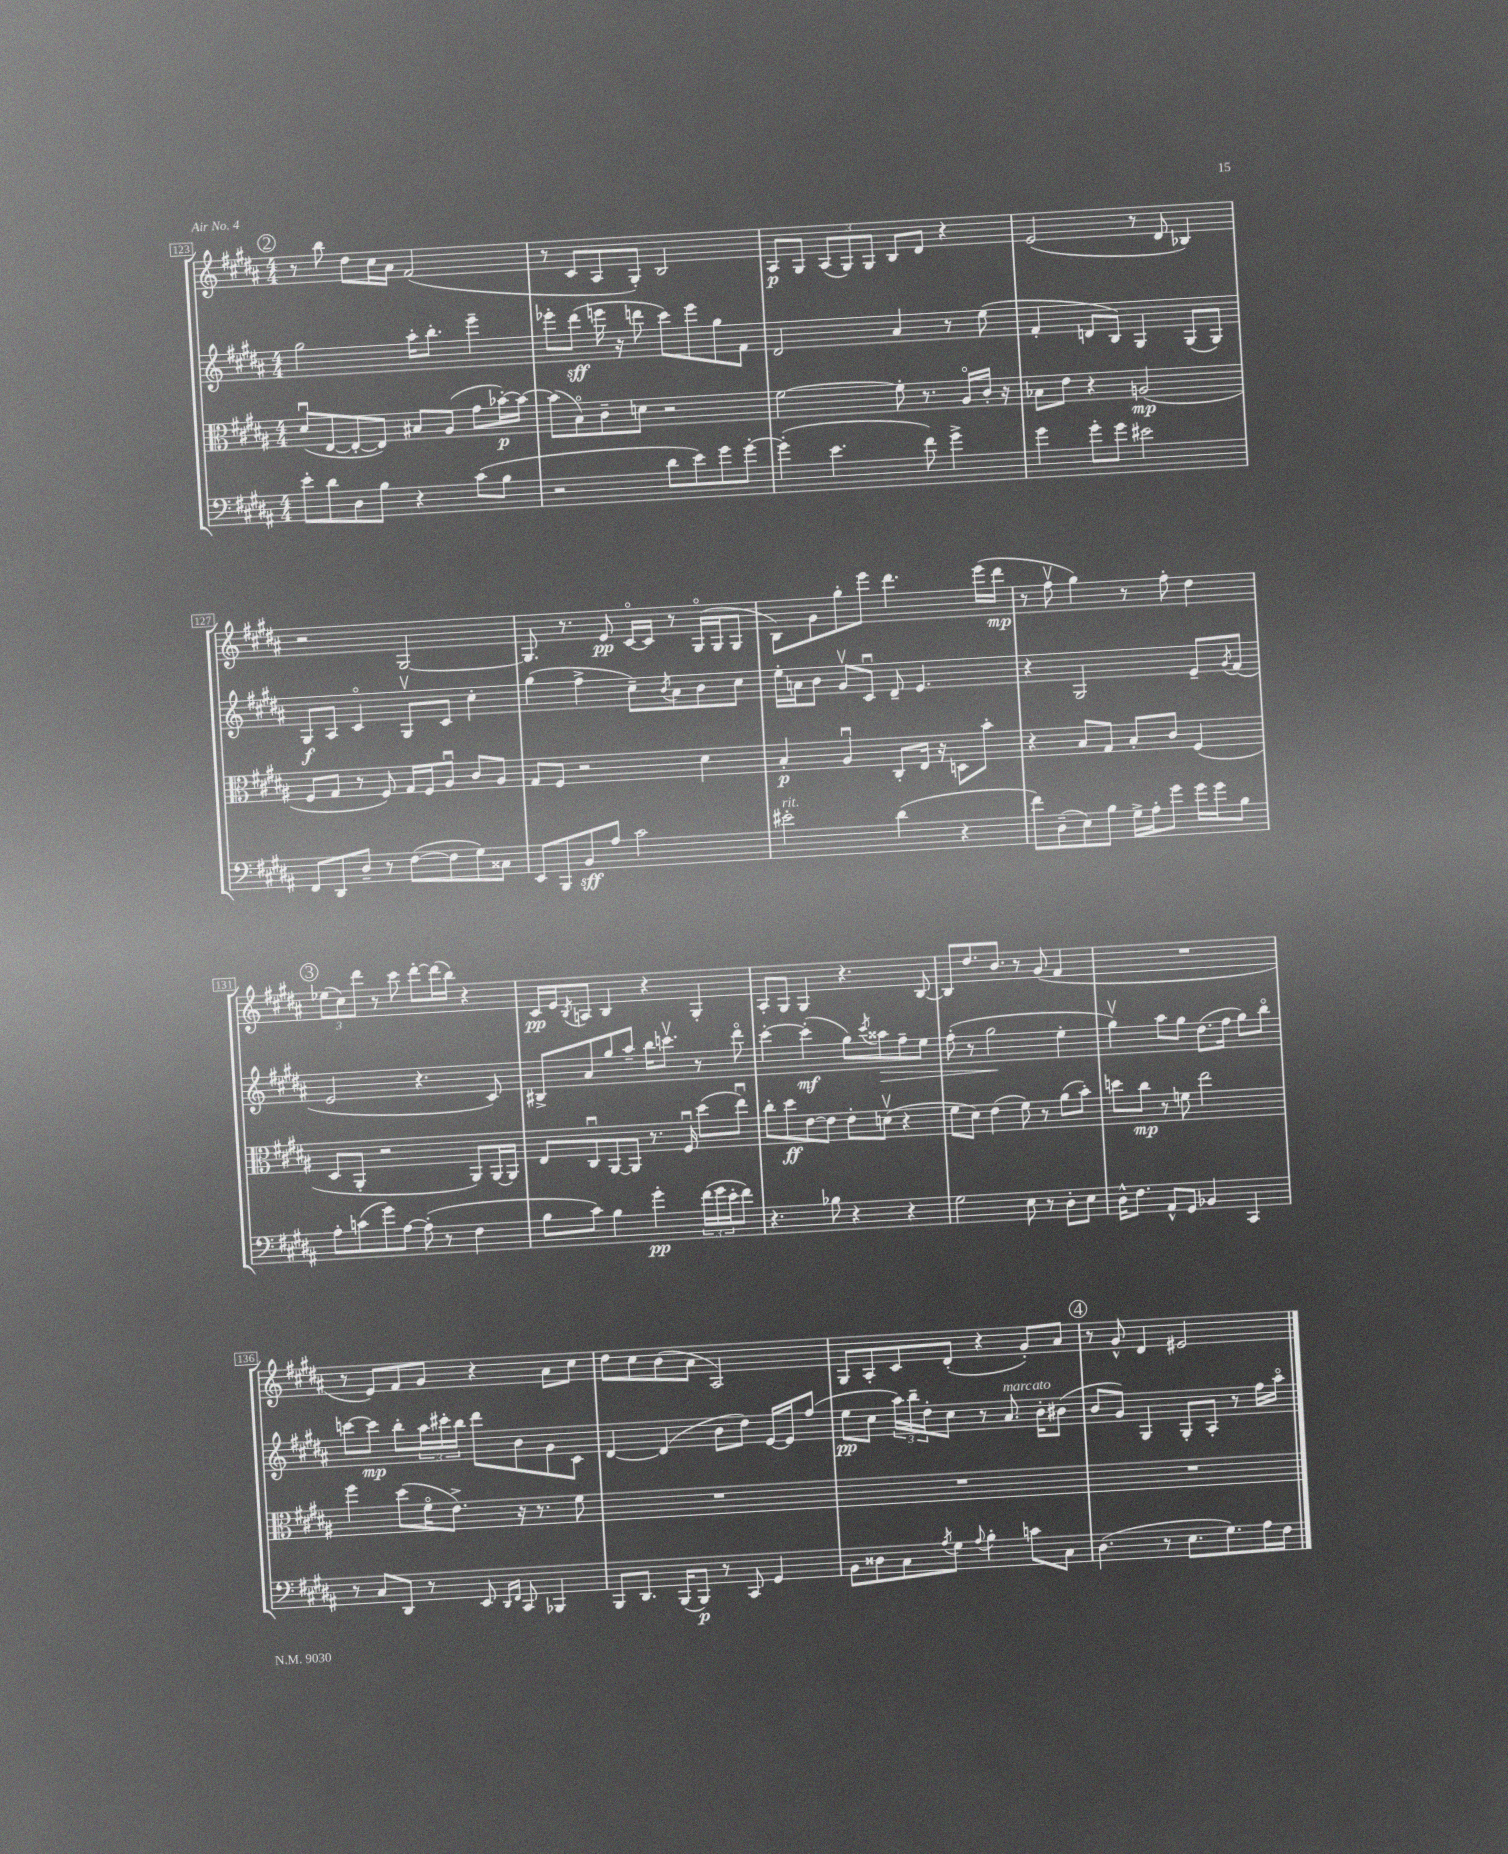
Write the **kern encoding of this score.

**kern	**kern	**kern	**kern
*staff4	*staff3	*staff2	*staff1
*clefF4	*clefC3	*clefG2	*clefG2
*k[f#c#g#d#a#]	*k[f#c#g#d#a#]	*k[f#c#g#d#a#]	*k[f#c#g#d#a#]
*M4/4	*M4/4	*M4/4	*M4/4
8e'	(8d#u	2gg#	8r
8d#	[8E	.	8bb
8D#	8E'_	.	8dd#
8B	8E])	.	16cc#
.	.	.	16a#
4r	8B#	16aa#'	(2f#
.	.	8.bb'	.
.	(8A#	.	.
(8c#	8g#	4eee~	.
8B	[16b-')	.	.
.	16b-_	.	.
=	=	=	=
2r	(8b-]	8eee-'	8r
.	8Bo)	(8ddd#	8c#
.	8c#~	16eee	8A#
.	.	16r	.
.	8d	8ddd	8G#')
8d#	2r	8ccc#)	2B
8e)	.	8eee	.
8g#	.	8gg#	.
[8g#'	.	8f#	.
=	=	=	=
(4g#']	[2f#	2d#	8A#
.	.	.	8G#
4.e	.	.	(12A#
.	.	.	12G#)
.	.	.	12G#
.	8f#']	4a#	8B
8f#)	8.r	.	8d#
4g#^	.	8r	4r
.	16A#o	.	.
.	16c#'	(8ee	.
.	16r	.	.
=	=	=	=
4g#	8B-	4f#'	(2e
.	8e	.	.
8g#'	4r	8d	.
8g#	.	8B)	.
2e#	(2A	4G#	8r
.	.	.	8d#
.	.	(8G#	4B-)
.	.	8G#)	.
=	=	=	=
8FF#	8F#	8G#	2r
8DD#	8G#	8A#	.
8D#~	8r	4c#o	.
8r	8F#)	.	.
([8F#	16G#	8G#v	[2G#
.	16F#	.	.
8F#]	8A#u	8c#	.
8G#)	8c#	4cc#'	.
8C##	8A#	.	.
=	=	=	=
8EE	8G#	(4gg#	8.G#]
8BBB	8F#	.	.
.	.	.	8.r
8BB	2r	4ff#^	.
8A#	.	.	8e
2c#	.	8cc#~)	[16c#o
.	.	.	16c#]
.	.	8qb	.
.	.	8a#	8r
.	4d#	8b	(16G#o
.	.	.	16G#
.	.	8cc#	8G#
=	=	=	=
2e#'	4B'	16ee'	8B)
.	.	16a	.
.	.	8b	8g#
.	4A#u	8g#v	8gg#'
.	.	8c#u	8eee
(4d#	8C#'	8d#~	4.ddd#
.	16E	4.e	.
.	16r	.	.
4r	8D	.	.
.	8b'	.	(16eee
.	.	.	16ddd#
=	=	=	=
8f#)	4r	4r	8r
(8D#~	.	.	8ff#v
8E)	8B	2G#	4gg#)
8B	8G#	.	.
16G#^	8B'	.	8r
16A#'	.	.	.
8g#	8c#	.	8ff#'
16g#	(4F#	8e~	4dd#
16g#	.	.	.
.	.	8qg#	.
8B	.	(8f#	.
=	=	=	=
8A#'	8D#	2e	(12ee-
.	.	.	12cc#)
(8c	8AA#'	.	.
.	.	.	12ddd#
8g#)	2r	.	8r
[8A#	.	.	8ccc#
(8A#']	.	4.r	[8ddd#'
8r	.	.	(16ddd#]
.	.	.	16bb)
4F#	8AA#)	.	4r
.	[16AA#	8c#)	.
.	16AA#]	.	.
=	=	=	=
8B	8E	8B#^	16c#
.	.	.	16e
.	.	.	8qB
8c#)	8C#u	8a#	8A
4B	[8AA#	8gg#	4B
.	8AA#]	8aa#~	.
4g#'	8.r	16bb	4r
.	.	8.cccv	.
.	16F#u	.	.
(24f#	(8dd#	8r	4G#'
24g#	.	.	.
24e'	.	.	.
8f#)	8eeu)	8ddd#o	.
=	=	=	=
4.r	8cc#'	[4ccc#'	8A#'
.	8dd#	.	8G#
.	[8e	(4ccc#']	4G#
8B-	8e]	.	.
4r	8e'	8gg#)	4.r
.	.	8qccc#	.
.	(8dv	8aa##	.
4r	4r	8ff#~	.
.	.	8ee	[8B
=	=	=	=
2G#	8f#	(8ff#'	8B]
.	8d#)	8r	8.dd#
.	(4e	2gg#	.
.	.	.	8.b
8E	8f#)	.	8r
8r	8r	.	(8g#
8D#'	(8a#	4ee'	4f#
8E	8b')	.	.
=	=	=	=
16D#^^	8dd	4gg#v)	1r
8.F#	.	.	.
.	8cc#	.	.
8AA#^^	8r	8aa#	.
8GG#	8f	8gg#	.
4BB-	2ee	(8.dd#	.
.	.	16ff#	.
4CC#	.	8gg#)	.
.	.	8bbo	.
=	=	=	=
8r	4ff#	[8ccc	8r
8C#	.	8ccc]	8e)
8DD#	(8dd#	8bb'	8f#
8r	16f#o	24aa#	8g#
.	.	24ccc#'	.
.	8.e^)	.	.
.	.	24bb	.
8EE	.	8ddd#	4r
16qqDD#	.	.	.
16qqFF#	.	.	.
8CC#	16r	8b	.
.	8.r	.	.
4BBB-	.	8g#	8a#
.	8f#	8c#	8cc#
=	=	=	=
8BBB	1r	[4d#	8dd#
8.DD#	.	.	8cc#
.	.	(4d#]	(8b
(16BBB	.	.	.
8BBB)	.	.	8a#
8r	.	8b	2A#)
8CC#	.	8dd#)	.
4GG#	.	[16e	.
.	.	16e]	.
.	.	(8ff#	.
=	=	=	=
8BB	1r	8ee	8G#
8D##	.	8cc#	8A#'
8C#	.	24aa#)	8c#
.	.	24bb~	.
.	.	24dd#'	.
8qA#	.	.	.
8G#	.	8cc#	(8d#'
8qqA#	.	.	.
4B'	.	8r	4r
.	.	8.a#	.
8c	.	.	8g#')
.	.	16b'	.
8C#	.	(8b#	8a#
=	=	=	=
(4.D#	1r	8b	8r
.	.	8g#)	8g#^^
.	.	4G#	4d#
8r	.	.	.
8.E	.	8G#'	2e#
.	.	8A#'	.
8.G#)	.	.	.
.	.	8r	.
16A#	.	16ff#	.
16F#	.	16aa#o	.
==	==	==	==
*-	*-	*-	*-
